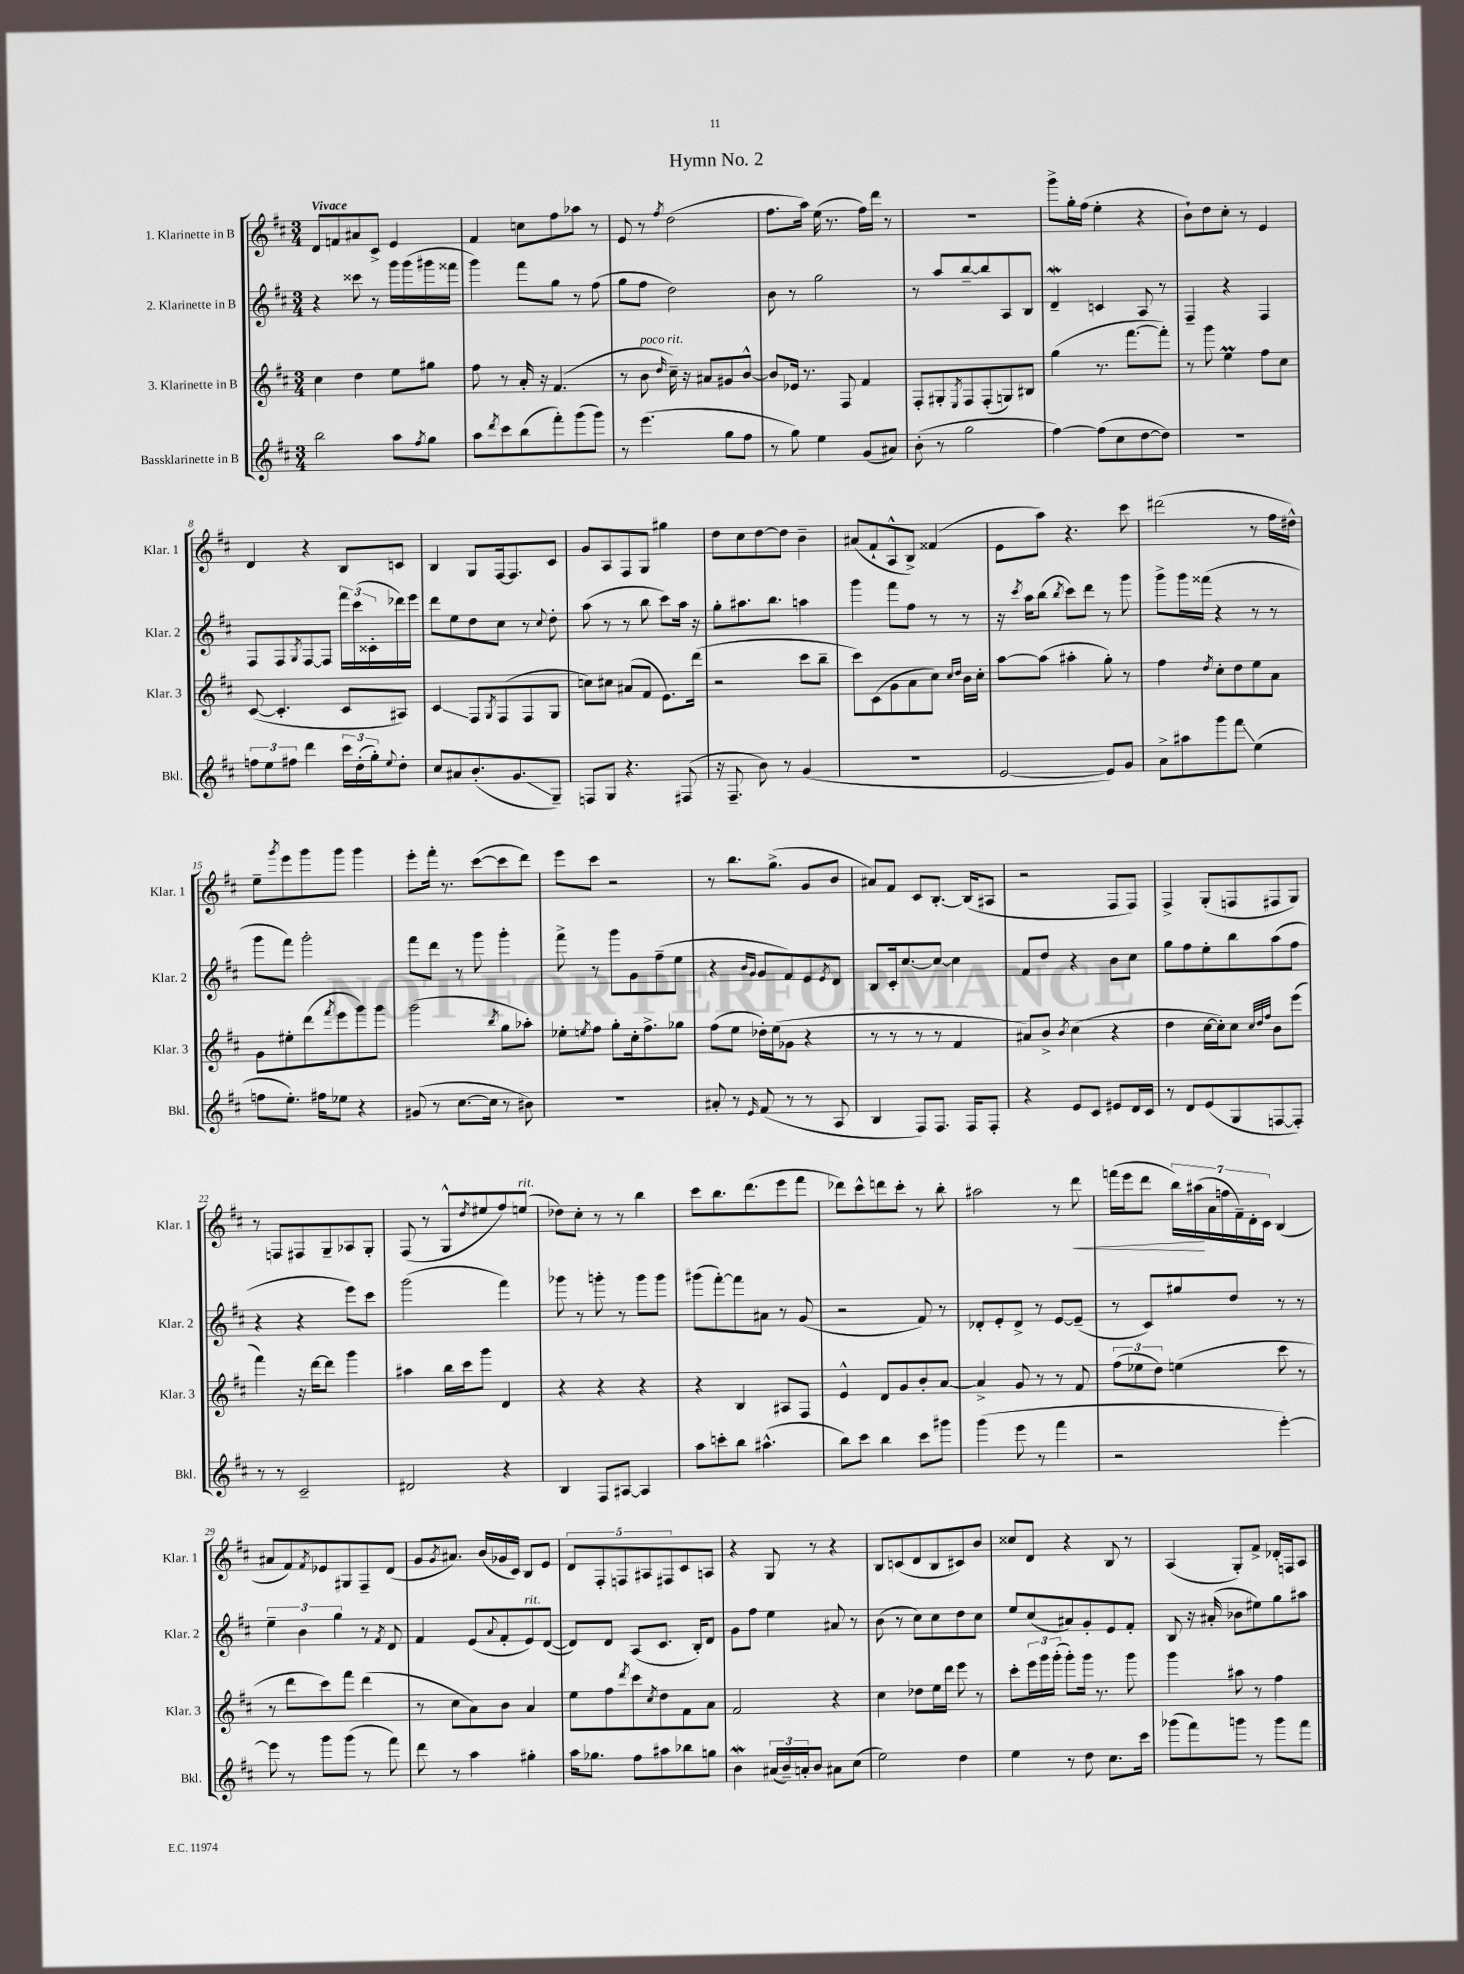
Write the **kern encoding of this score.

**kern	**kern	**kern	**kern
*staff4	*staff3	*staff2	*staff1
*clefG2	*clefG2	*clefG2	*clefG2
*k[f#c#]	*k[f#c#]	*k[f#c#]	*k[f#c#]
*M3/4	*M3/4	*M3/4	*M3/4
2bb	4cc#	4r	8d
.	.	.	8f
.	4dd	8ccc##	8a#
.	.	8r	8c#^
8aa	8ee	16ggg	4e
.	.	(16ggg	.
8qff#	.	.	.
8gg	8gg#	16ggg#	.
.	.	16fff##	.
=	=	=	=
8aa	8ff#	4ggg)	4f#
8qddd	.	.	.
8ccc#	8r	.	.
(8bb	16a'	8fff#	8cc
.	16r	.	.
8fff#')	(4.f#	8gg	8ff#
(8ggg	.	8r	8aa-
8ggg)	.	(8ff#	8r
=	=	=	=
8r	8r	8gg	8e
(4.eee	8b	8ff#	8r
.	16qqdd	.	8qff#
.	16cc#~)	2dd)	(2dd
.	16r	.	.
.	8a#	.	.
8gg	8g#	.	.
8ff#	[8b^^	.	.
=	=	=	=
8r	8b]	8b	8.ff#
8gg)	16e-	8r	.
.	8.r	.	16aa)
4ee	.	2gg	(16ee
.	.	.	8.r
.	8F#	.	.
(8g	4f#	.	16ff#)
.	.	.	16ddd
8a#)	.	.	8r
=	=	=	=
(8b'	8F#'	8r	2.r
8r	8G#'	8aa	.
.	8qE	.	.
2gg	8F#	[8bb~	.
.	(8F#'	8bb]	.
.	8G)	8A	.
.	8B#	8B	.
=	=	=	=
[4ff#)	(4gg	4d~	8ggg^
.	.	.	16gg'
.	.	.	(16ff#
(8ff#]	8.r	4c	4ee'
8cc#	.	.	.
.	[8.fff#	.	.
[8dd	.	8A	4r
8dd])	8fff#'])	8r	.
=	=	=	=
2.r	8r	4F#~	8b`)
.	8ggg	.	8dd
.	4ee	4r	8cc#'
.	.	.	8r
.	8ff#	4F#	4e
.	8cc#	.	.
=	=	=	=
12ff	([8c#	8F#	4d
12ee	.	.	.
.	4.c#']	8F#	.
12ff#	.	.	.
.	.	8qG	.
4ddd	.	[8F#	4r
.	.	8F#]	.
24ccc#	8c#	24fff#	8B
(24dd'	.	(24ccc#	.
24gg')	.	24c##'	.
8qqee	.	.	.
8dd'	8A#)	16ddd-)	8c
.	.	16eee	.
=	=	=	=
8cc#	4c#	8ddd	4B
8a#	.	8ee	.
(8.b'	8F#	8dd	8G
.	8qG	.	.
.	(8F#	8cc#	[16F#
8.g	.	.	8.F#]
.	8F#	8r	.
.	.	8qqcc#	.
8G~)	8G	8dd'	8c#
=	=	=	=
8F	8cc)	(8aa	8g
8G	8cc#	8r	8A
4.r	(8a#	8r	8F#
.	8f#	8bb	8G
.	8.e)	8ccc#)	4gg#
(8F#	.	16aa	.
.	(16ddd	16r	.
=	=	=	=
16r	2r	8gg'	8dd
8.F#~	.	.	.
.	.	8.aa#	8cc#
8b)	.	.	[8dd
.	.	8.bb	.
8r	.	.	8dd]
(4g	8ccc#	4aa	4b~
.	8bb~	.	.
=	=	=	=
2.r	8ccc#)	4ggg	(8a#
.	(8c#	.	8f#`
.	8g	8fff#	8A^^
.	8a	8ff#	8B^)
.	8cc#)	8r	(4f##
.	16qqcc#	.	.
.	16qqdd	.	.
.	16b	8r	.
.	16cc#'	.	.
=	=	=	=
[2e	[8aa	16r	8e
.	.	8qccc#	.
.	.	16aa	.
.	(8aa]	(8bb	8aa)
.	.	8qbb	.
.	4aa#'	8ccc#)	4.r
.	.	8ddd	.
8e])	8gg')	8r	.
8g	8r	8ggg	8ccc#
=	=	=	=
8a^	4ff#	8ggg^	(2ddd#
8aa#	.	16ggg	.
.	.	(16fff##	.
.	8qdd	.	.
8ggg	8cc#'	4r	.
8fff#	8dd	.	.
(4ee	8ee	8r	8r
.	8a	8r	16ff#
.	.	.	16dd#^^)
=	=	=	=
8ff	8g	8ggg	8ee~
.	.	.	8qggg
8.ee')	8ee#'	8fff#)	8eee
.	(8ddd	2ggg'	8ggg
16ff#	.	.	.
.	8qfff#	.	.
8ee-	8eee	.	8ggg
4r	8ggg)	.	4ggg
.	8ggg	.	.
=	=	=	=
(8g#	(2ggg	8fff#	8eee'
8r	.	8ddd	16fff#'
.	.	.	8.r
[8.cc#	.	8r	.
.	.	8ggg	([8ccc#
16cc#]	.	.	.
.	8qbb	.	.
8r	8gg	4ggg'	8ccc#]
8b#)	8aa-')	.	8ddd)
=	=	=	=
2.r	8ee-'	8fff#^	8eee
.	8qee	.	.
.	8ff#	8r	8ccc#
.	8gg'	8ggg	2r
.	16cc#'	8g	.
.	8.ff#^	.	.
.	.	(8ff#~	.
.	8gg-	8ee	.
=	=	=	=
8a#'	(8ff#	4r	8r
8r	8ee	.	8.bb
.	.	16qqb	.
16qqe	.	16qqg	.
(8f#	16dd-')	8g	.
.	(16ee	.	(8.gg^
8r	8g-	8f#)	.
8r	4r	8e	8g
.	.	8qe	.
8A	.	8d	8b
=	=	=	=
4B	8r	8B	8a#)
.	8r	16c#'	8f#
.	.	[8.cc#	.
8F#)	8r	.	8c#
8.F#	8r	8cc#_	[8.B'
.	4f#	4cc#]	.
16F#	.	.	(16B]
8F#'	.	.	8A#
=	=	=	=
4r	8a#)	8f#	2r
.	8b^	8dd	.
.	8qb	.	.
8e	(4cc#	4r	.
8c#	.	.	.
8e#	4r	8b	8F#
16d	.	8cc#	8F#)
16c#	.	.	.
=	=	=	=
8r	4dd	8gg	4F#^
8d	.	8ff#	.
(8e	[16cc#	8ee'	(8G'
.	16cc#'])	.	.
8G	8cc#	8bb	8F
.	32qqcc#	.	.
.	32qqdd	.	.
.	32qqff#	.	.
[8F	8b	(8aa	8F#
8F'])	(8eee	8ff#	8G)
=	=	=	=
8r	4fff#)	4r	8r
8r	.	.	8F
2c#~	16r	4r	8F#
.	[16ddd	.	.
.	8ddd]	.	8G~
.	4ggg	8eee)	8A-
.	.	8ccc#	8G'
=	=	=	=
2d#	4aa#	(2ggg	(8F#
.	.	.	8r
.	16bb	.	8G^^
.	16ccc#	.	.
.	.	.	8qdd
.	8ggg	.	8ee#
4r	4d	4fff#)	8ff#)
.	.	.	(8ee
=	=	=	=
4B	4r	8ggg-	8dd-)
.	.	8r	8cc#'
8F#	4r	8ggg'	8r
[8A#	.	8r	8r
4A#]	4r	8ggg	4bb
.	.	8ggg	.
=	=	=	=
8aa	4r	(8ggg#	8ccc#
8ccc'	.	[8fff#')	8.bb
8bb	4B	8fff#]	.
.	.	.	(8.ddd
(4.aa#^^	.	8a#	.
.	8A#	8r	8eee
.	8F#	(8g	8fff#
=	=	=	=
8bb)	4e^^	2r	8ddd-)
8ccc#	.	.	8ccc#^^
4bb	8d	.	8ddd
.	8g	.	8ccc#'
8ccc#	8b'	8f#)	8r
8ggg#	[8a	8r	8bb'
=	=	=	=
(4ggg	4a^]	8d-'	2aa#
.	.	8e'	.
8eee	8g	8d-^	.
8r	8r	8r	.
4fff#	8r	[8e	8r
.	8f#	(8e~]	8ddd
=	=	=	=
2r	(12ff#	8r	(16fff
.	.	.	16eee
.	12ee-	.	.
.	.	8c#)	8ddd
.	12dd)	.	.
.	(4ee	8gg#	28bb)
.	.	.	(28aa#
.	.	.	28a
.	.	.	28ff
.	.	8dd	.
.	.	.	28f#~)
.	.	.	28d'
.	.	.	28c#
[4eee')	8ccc#	8r	(4B
.	8r	8r	.
=	=	=	=
8eee]	8r	6ee~	8a#
8r	8ddd	.	8f#)
.	.	6b	.
.	.	.	8qf#
8ggg	8ccc#)	.	8e-
.	.	6gg	.
(8ggg	8fff#	.	8G#
8r	(4ddd	8r	8F#~
.	.	8qf#	.
8fff#)	.	8d	(8d
=	=	=	=
8ddd	8r	4f#	8g
.	.	.	8qg
8r	8cc#	.	8.a#)
4aa	8a)	(8e	.
.	.	.	(16b
.	.	8qqa	.
.	8b	8f#'	16g-
.	.	.	16c#)
4gg#'	4a	8e)	8B
.	.	([8d	8e
=	=	=	=
16aa	8ee	8d])	10d
8.gg-	.	.	.
.	.	.	10F#'
.	8ff#	8d	.
.	.	.	10F
.	8qddd	.	.
8ff#	8ccc#	(8A	.
.	.	.	10A#
.	8qcc#	.	.
8aa#	8dd	8.c#	.
.	.	.	10F#
8bb-	8f#	.	8c#
.	.	16B')	.
8gg	8a	8d	8A
=	=	=	=
4b	2f#	8g	4r
.	.	8ff#	.
(24a#	.	4ee	8G
24b~)	.	.	.
24a'	.	.	.
8b	.	.	8r
8a#	4r	8a#	4r
(8cc#	.	8r	.
=	=	=	=
2ee)	4cc#	(8b	8B
.	.	8r	(8c
.	8dd-	8cc#)	8d
.	16ee	8cc#	8B
.	16ddd	.	.
4dd	8eee	8dd	8c#)
.	8r	8cc#	8b
=	=	=	=
4ee	8ccc#'	8ee	8cc##
.	24eee	(8cc#	8d
.	24ggg	.	.
.	(24ggg'	.	.
8r	8ggg')	8a#)	4r
8dd	16ggg	8g'	.
.	8.r	.	.
8.cc#	.	8e	8B
.	8ggg	8f#'	8r
16ccc#	.	.	.
=	=	=	=
(8ggg-	4ggg	8B	(4A
8fff#)	.	16r	.
.	.	(16a#'	.
8ggg	8aa#	8b-	8G')
8r	8r	8ee#)	8f#^
8ggg	4ff#	8gg	16d-'
.	.	.	16F
8fff#	.	8aa#	8A
==	==	==	==
*-	*-	*-	*-
